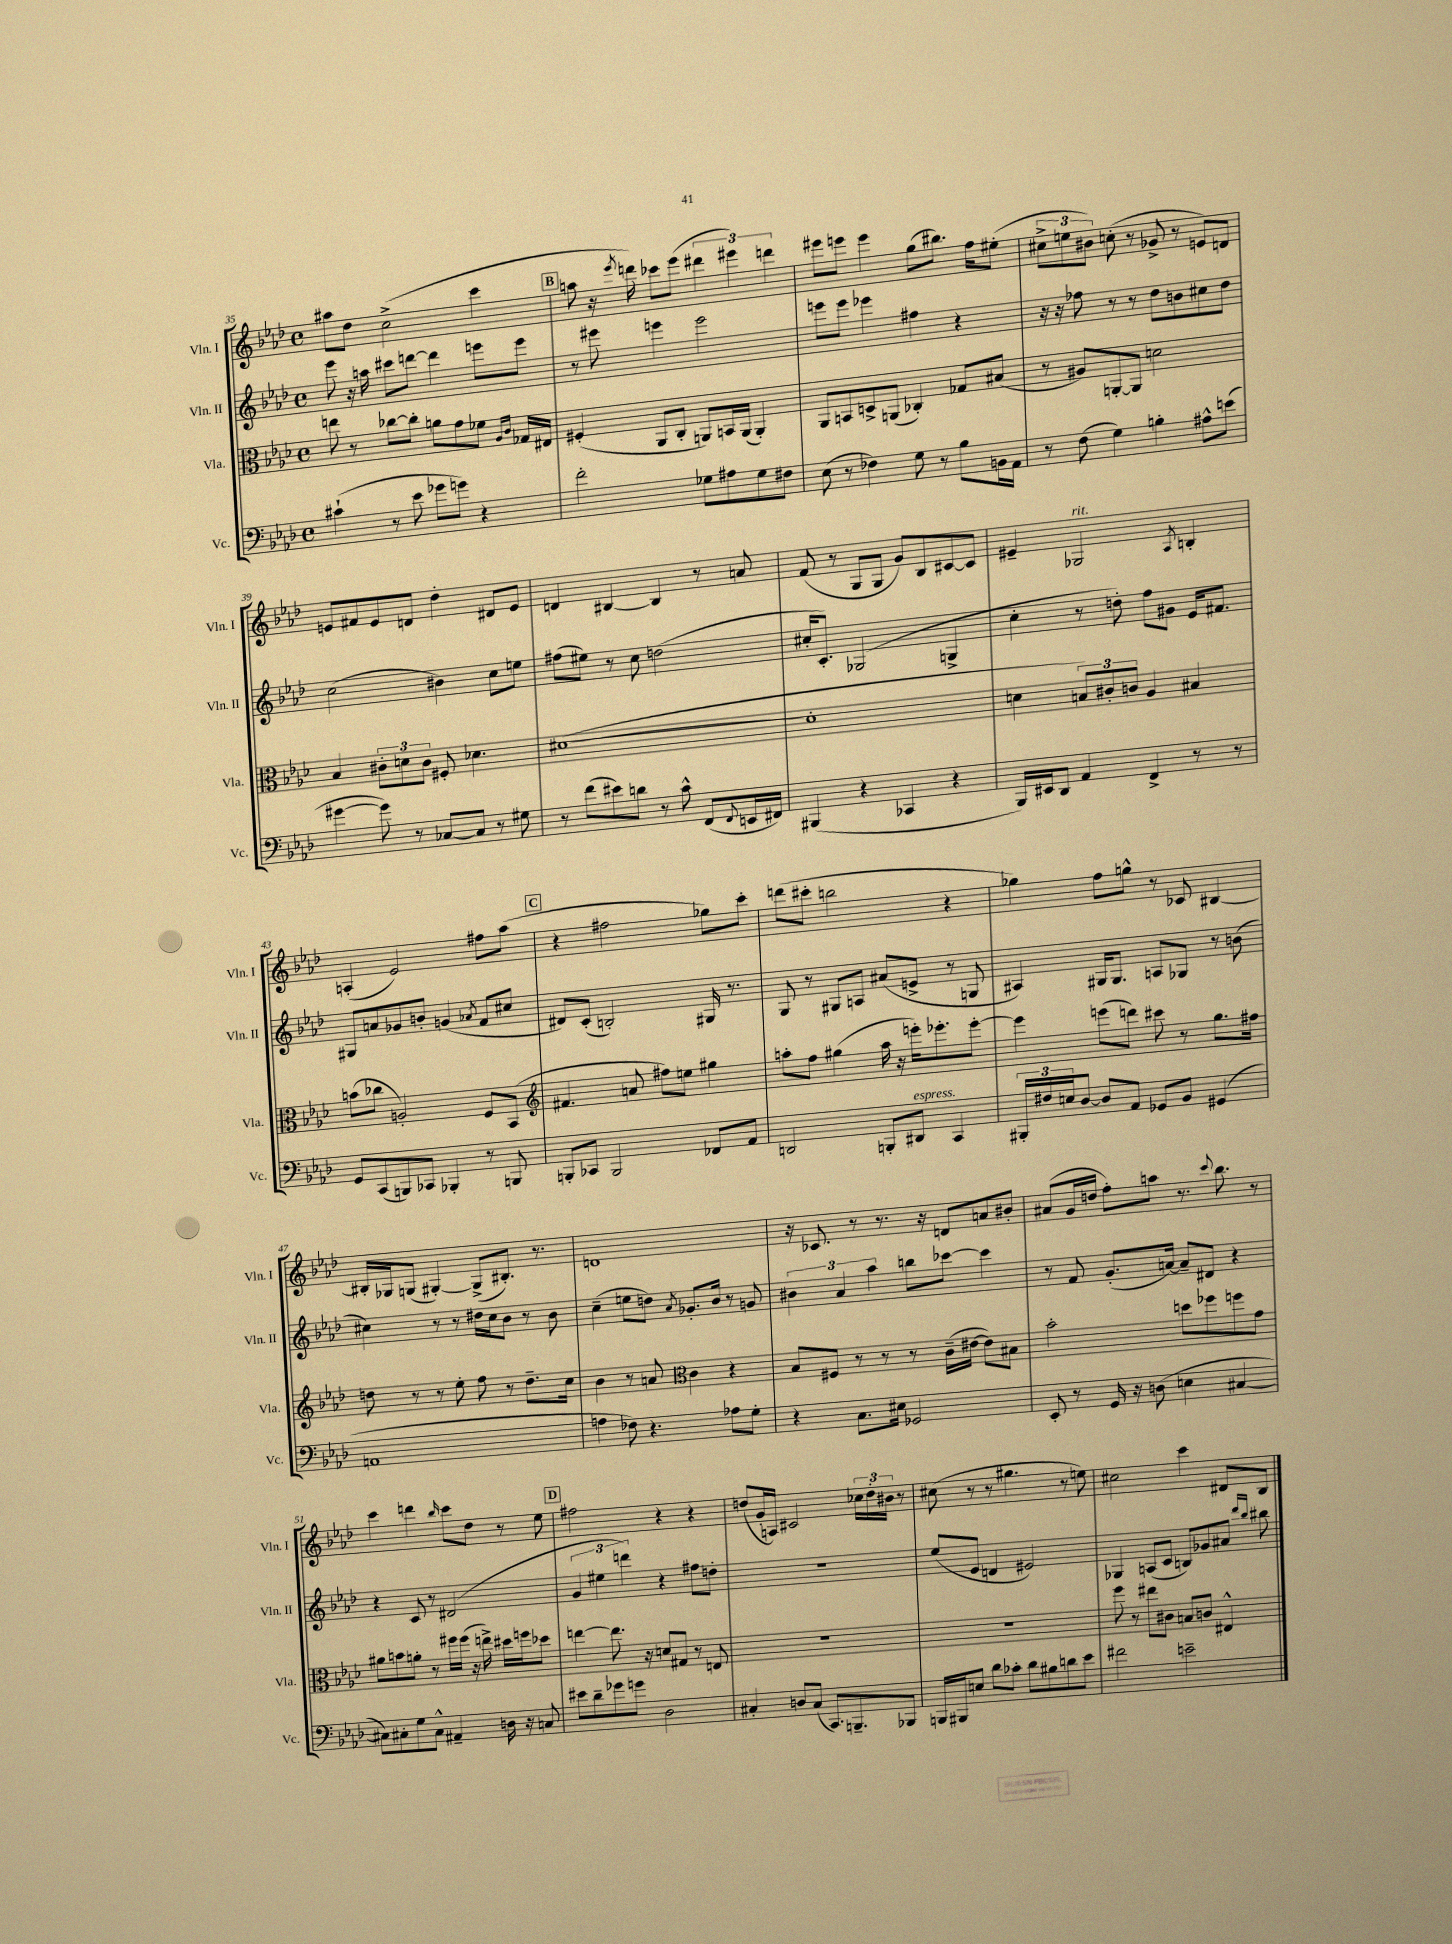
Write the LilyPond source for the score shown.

<<
\new StaffGroup <<
\new Staff = "s0" \with { instrumentName = "Vln. I" shortInstrumentName = "Vln. I" } {
    \clef treble \key aes \major \defaultTimeSignature \time 4/4
    ais''8 des''8 c''2->( c'''4 |
    \mark \markup { \box "B" } a''8 r16 \acciaccatura { ees'''8 } d'''16) ces'''8 ees'''8( \tuplet 3/2 { dis'''4 eis'''4) d'''4 } |
    eis'''8 e'''8 e'''4 g''8( bis''8.) f''16 eis''8-.( |
    \tuplet 3/2 { cis''8-> e''8 bis'8) } c''8-.( r8 ges'8-> r8 e'8) d'8 |
    e'8 fis'8 e'8 d'8 des''4-. dis'8 e'8 |
    d'4 bis4~ bis4 r8 a'8 |
    f'8( r8 g8 g8 g'8) bes8 cis'8~ cis'8 |
    eis'4-- ges2^\markup { \italic "rit." } \acciaccatura { aes8 } b4-. |
    a4-.( ees'2) fis''8 aes''8( |
    \mark \markup { \box "C" } r4 fis''2 ges''8) c'''8-. |
    d'''8( cis'''8-. b''2 r4 |
    ges''4) f''8 g''8-^ r8 ces'8 bis4~ |
    bis16-. ges16 g8( gis4~-.) gis8->( bis8.-.) r8. |
    d'1 |
    r16 ces'8. r8 r8. r16 d'8 a'8 bis'8-. |
    ais'8( g'16 d''16 f''8-.) a''8 r8. \appoggiatura { c'''8 } bes''8. r8 |
    c'''4 d'''4 \grace { bes''16 } c'''8 des''8 r8 ees''8 |
    \mark \markup { \box "D" } fis''2 r4 r4 |
    d''8( g'16-. a16) cis'2 \tuplet 3/2 { ces''16 d''16-. bis'16 } r8 |
    cis''8( r8 r8 gis''4. r8 e''8) |
    cis''2 c'''4 dis'8 bes8 \bar "|." |
}
\new Staff = "s1" \with { instrumentName = "Vln. II" shortInstrumentName = "Vln. II" } {
    \clef treble \key aes \major \defaultTimeSignature \time 4/4
    ees'''8 r16 a''16 cis'''8 d'''8~ d'''4 e'''8 e'''8 |
    \mark \markup { \box "B" } r8 eis'''8 e'''4 e'''2 |
    e'''8 e'''8 ees'''4 fis''4 r4 |
    r16 r16 fes''8 r8 r8 des''8 b'8 cis''8 des''8 |
    c''2( bis'4) c''8 e''8 |
    fis''8( eis''8) r8 c''8 d''2( |
    cis''16-. c'8.-.) ges2( g4-> |
    c''4-. r8 d''8-.) f''8 gis'8 ees'16 fis'8. |
    gis8 a'8 ges'8 b'8-. g'4( \acciaccatura { aes'8 } f'8 cis''8 |
    \mark \markup { \box "C" } dis'8) c'8-.( b2-.) gis16 r8. |
    g8 r8 gis8 a8 ais'8( e'8-> r8 g8 |
    ais4) gis16 gis8. a8 ges8 r8 b'8( |
    cis''4) r8 r8 dis''16 cis''16 bes'8 r8 bes'8 |
    c''4--( e''8 d''8) \acciaccatura { aes'8 } ges'8.-. bes'16 r8 g'8 |
    \tuplet 3/2 { bis'4 aes'4 aes''4 } b''8 ces'''8~ ces'''4 |
    r8 f'8 g'8.-.( a'16~) a'8-- dis'8 r4 |
    r4 c'8 r8 dis'2( |
    \mark \markup { \box "D" } \tuplet 3/2 { g'4 eis''4 d'''4) } r4 fis''8 d''8-. |
    r1 |
    ees''8( ees'8 d'4 eis'2) |
    ges4 a8( c'8 b8) ges'8 ais'8 \grace { des'''16 bes''16 } bis''8 \bar "|." |
}
\new Staff = "s2" \with { instrumentName = "Vla." shortInstrumentName = "Vla." } {
    \clef alto \key aes \major \defaultTimeSignature \time 4/4
    e''8 r8 ces''8~ ces''8-. a'8 g'8 fes'8 \grace { aes16 c'16 } ges16 eis16 |
    \mark \markup { \box "B" } fis4-.( aes,8 c8-. a,8) b,16 a,16( a,4-.) |
    aes,8 b,8 d8-> a,8( ces4-.) ges8 bis8( |
    r8 ais8) a,8~-. a,8 d'2 |
    bes4 \tuplet 3/2 { cis'8-. d'8 cis'8 } fis8-. des'4. |
    dis'1~( |
    dis'1-. |
    d'4 \tuplet 3/2 { b8) cis'8-. c'8 } aes4 bis4 |
    b'8( ces''8 a2-.) f8 bes,8( |
    \mark \markup { \box "C" } \clef treble fis'4. a'8 fis''8) e''8 gis''4 |
    a''8-. f''8 gis''4( a''16 r16 e'''16-.) ees'''8.-. ees'''8~-. |
    ees'''4 e'''8( d'''8) cis'''8 r8 g''8. fis''16 |
    d''8 r8 r8 ees''8-. f''8 r8 d''8.-- c''16 |
    bes'4 r8 a'8 \clef alto c'4 r4 |
    bes8 fis8 r8 r8 r8 c'16--( eis'16~ eis'8) bis8 |
    bes'2-. d''8 fes''8 f''8 g'8 |
    ais'8 b'8 a'8-. r8 fis''16 fis''16( r16 e''16->) dis''16 f''16 des''8 |
    \mark \markup { \box "D" } e''4~ e''8. r16 d'8 gis8 r8 e8 |
    R1 |
    R1 |
    f''8 r8 eis''8 cis'8 b8 c'8 eis4-^ \bar "|." |
}
\new Staff = "s3" \with { instrumentName = "Vc." shortInstrumentName = "Vc." } {
    \clef bass \key aes \major \defaultTimeSignature \time 4/4
    cis'4-!( r8 ees'8 ges'8 g'8) r4 |
    \mark \markup { \box "B" } f'2-. ges8 ais8 ges8 fis8 |
    ees8( r8 fes4) g8 r8 bes8 b,16 aes,16 |
    r8 f8( g4) b4-. ais8-^ e'8( |
    gis'4~ gis'8) r8 ces8~ ces8 r8 gis8 |
    r8 f'8( eis'8) d'8 r8 c'8-^ f,8( \appoggiatura { f,8 } e,16 fis,16) |
    bis,,4( r4 ces,4 r4 |
    bes,,16) eis,16 des,8 aes,4 f,4-> r8 r8 |
    g,8 c,8( b,,8) ces,8 bes,,4-. r8 b,,8 |
    \mark \markup { \box "C" } b,,8-. ces,8 b,,2 fes,8 aes,8 |
    d,2 b,,8-. dis,8^\markup { \italic "espress." } c,4 |
    \tuplet 3/2 { bis,,16-. fis16 e16 } des8~ des8 aes,8 ges,8 bes,8 gis,4( |
    a,1 |
    a4 fes8) r4. aes8 g8-. |
    r4 c8. eis16 ges,2 |
    ees,8-. r8 g,16 r16 d8( e4 cis4~ |
    cis8) cis8-. g8 cis8-^ ais,4-- d16 r16 c8 |
    \mark \markup { \box "D" } eis'8 des'8-- ges'8 g'8 des2 |
    cis4-. d8 cis8( c,8.) b,,8.-- bes,,8 |
    b,,16 bis,,16 e8 des'8 ces'8-. des'8 bis8 d'8 ees'8 |
    fis'2 e'2-- \bar "|." |
}
>>
>>
\layout { \context { \Score currentBarNumber = #35 } }
